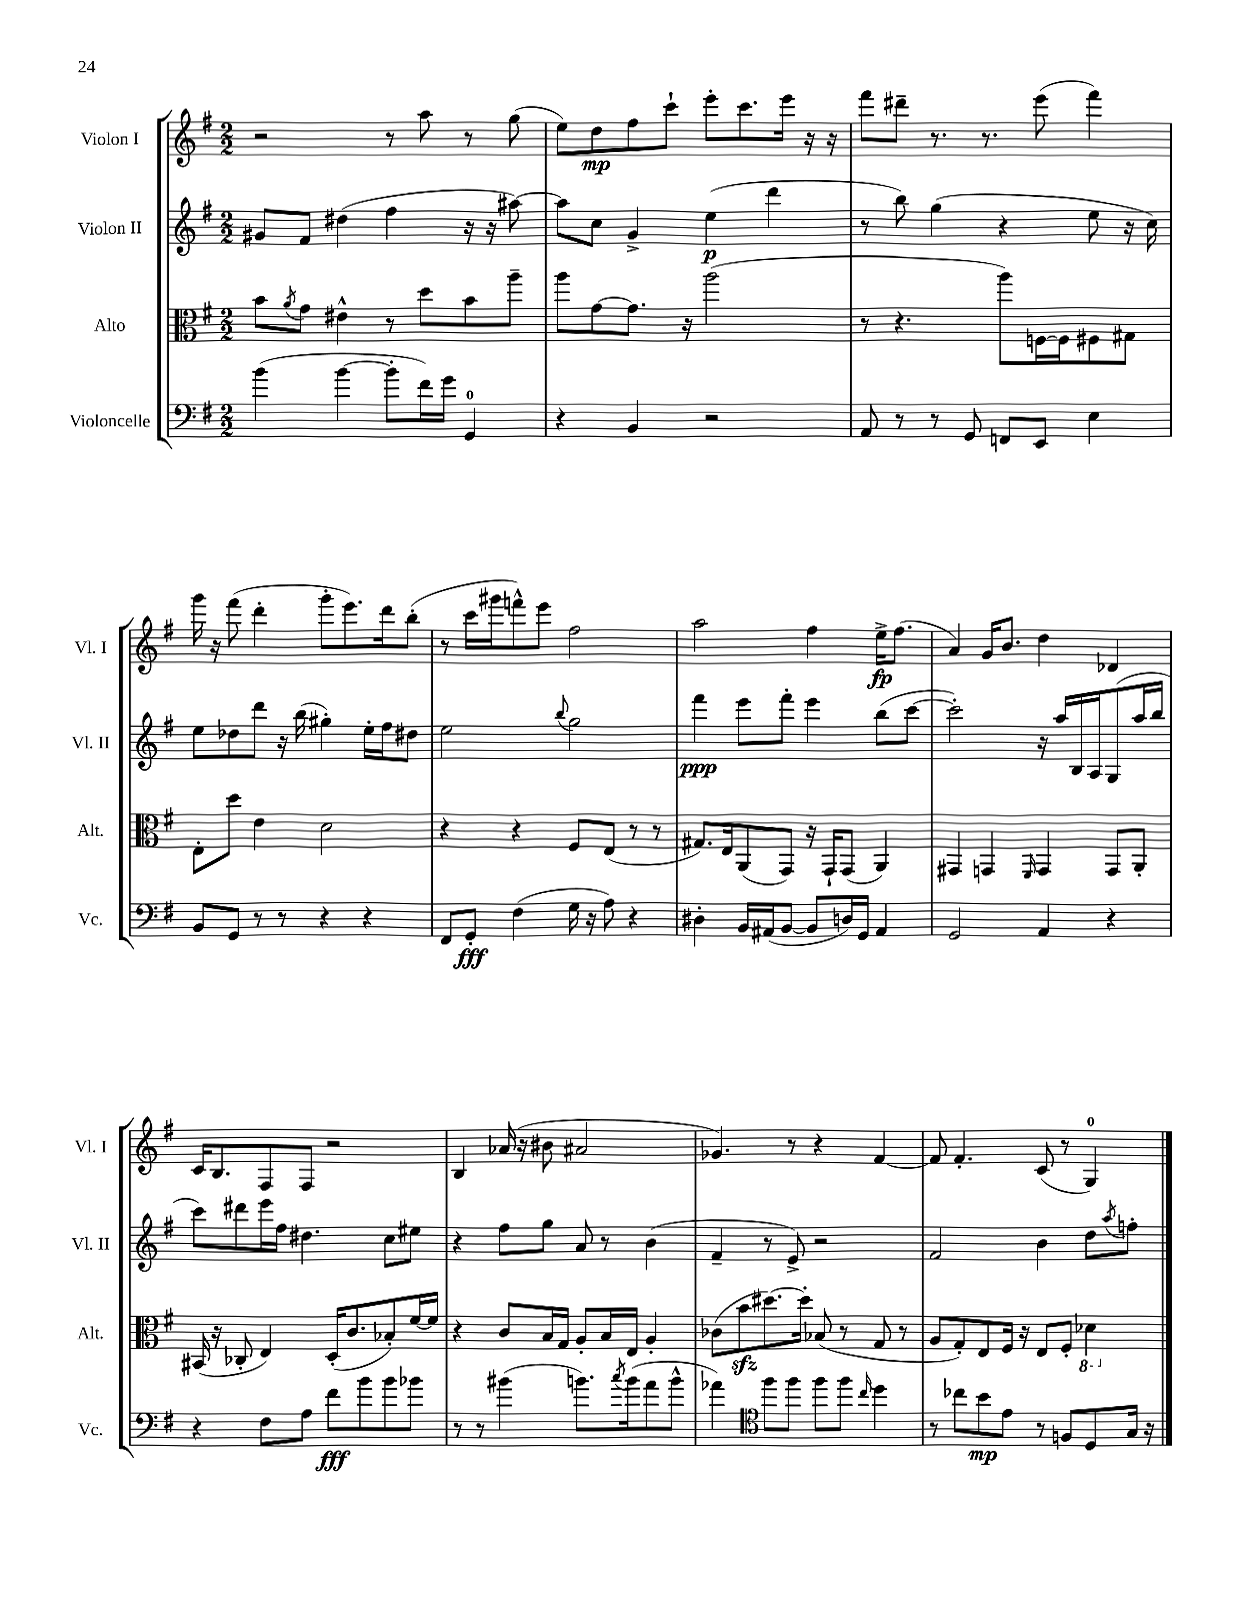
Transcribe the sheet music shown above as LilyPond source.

<<
\new StaffGroup <<
\new Staff = "s0" \with { instrumentName = "Violon I" shortInstrumentName = "Vl. I" } {
    \clef treble \key g \major \numericTimeSignature \time 2/2
    r2 r8 a''8 r8 g''8( |
    e''8) d''8\mp fis''8 c'''8-! e'''8-. c'''8. e'''16 r16 r16 |
    fis'''8 dis'''8-- r8. r8. e'''8( fis'''4) |
    g'''16 r16 fis'''8( d'''4-. g'''8-. e'''8.) d'''16 b''8-.( |
    r8 c'''16 gis'''16 f'''8-^) e'''8 fis''2 |
    a''2 fis''4 e''16->\fp fis''8.( |
    a'4) g'16 b'8. d''4 des'4 |
    c'16 b8. fis8 fis8 r2 |
    b4 aes'16( r16 bis'8 ais'2 |
    ges'4.) r8 r4 fis'4~ |
    fis'8 fis'4.-. c'8( r8 g4-0) \bar "|." |
}
\new Staff = "s1" \with { instrumentName = "Violon II" shortInstrumentName = "Vl. II" } {
    \clef treble \key g \major \numericTimeSignature \time 2/2
    gis'8 fis'8 dis''4( fis''4 r16 r16 ais''8~) |
    ais''8 c''8 g'4-> e''4\p( d'''4 |
    r8 b''8) g''4( r4 e''8 r16 c''16) |
    e''8 des''8 d'''8 r16 b''16( gis''4-.) e''16-. fis''16 dis''8 |
    e''2 \appoggiatura { b''8 } g''2 |
    fis'''4\ppp e'''8 fis'''8-. e'''4 b''8( c'''8~ |
    c'''2-.) r16 a''16 b16 a16 g8( a''16 b''16 |
    c'''8) dis'''8 e'''16 fis''16 dis''4. c''8 eis''8 |
    r4 fis''8 g''8 a'8 r8 b'4( |
    fis'4-- r8 e'8->) r2 |
    fis'2 b'4 d''8 \acciaccatura { a''8 } f''8-. \bar "|." |
}
\new Staff = "s2" \with { instrumentName = "Alto" shortInstrumentName = "Alt." } {
    \clef alto \key g \major \numericTimeSignature \time 2/2
    b'8 \acciaccatura { a'8 } g'8 eis'4-^ r8 d''8 b'8 a''8-- |
    a''8 g'8~ g'8. r16 a''2( |
    r8 r4. a''8) f16~ f16 fis8 gis8 |
    e8-. d''8 e'4 d'2 |
    r4 r4 fis8 e8( r8 r8 |
    gis8.) e16 a,8( g,8) r16 g,16-! g,8( a,4) |
    gis,4 g,4 \grace { fis,16 } g,4 g,8 a,8-. |
    bis,16( r16 ces8-. e4) d16-.( c'8. bes8-.) fis'16~ fis'16 |
    r4 c'8 b16 g16 a8-. b16 e16 a4-. |
    ces'8( b'8\sfz dis''8.~) dis''16-. bes8( r8 g8 r8 |
    a8 g8-.) e8 fis16 r16 e8 fis8-. \ottava #-1 des4 \ottava #0 \bar "|." |
}
\new Staff = "s3" \with { instrumentName = "Violoncelle" shortInstrumentName = "Vc." } {
    \clef bass \key g \major \numericTimeSignature \time 2/2
    b'4( b'4~ b'8-. fis'16) g'16 g,4-0 |
    r4 b,4 r2 |
    a,8 r8 r8 g,8 f,8 e,8 e4 |
    b,8 g,8 r8 r8 r4 r4 |
    fis,8 g,8-.\fff fis4( g16 r16 a8) r4 |
    dis4-. b,16 ais,16( b,8~ b,8 d16) g,16 ais,4 |
    g,2 a,4 r4 |
    r4 fis8 a8 fis'8\fff b'8 b'8 bes'8 |
    r8 r8 bis'4( b'8.) \acciaccatura { c''8 } b'16( a'8 b'8-^ |
    aes'4) \clef tenor fis''8 fis''8 fis''8 fis''8 \grace { c''16 } d''4 |
    r8 ces''8 b'8\mp e'8 r8 f8 d8 g16 r16 \bar "|." |
}
>>
>>
\layout { \context { \Score \remove "Bar_number_engraver" } }
